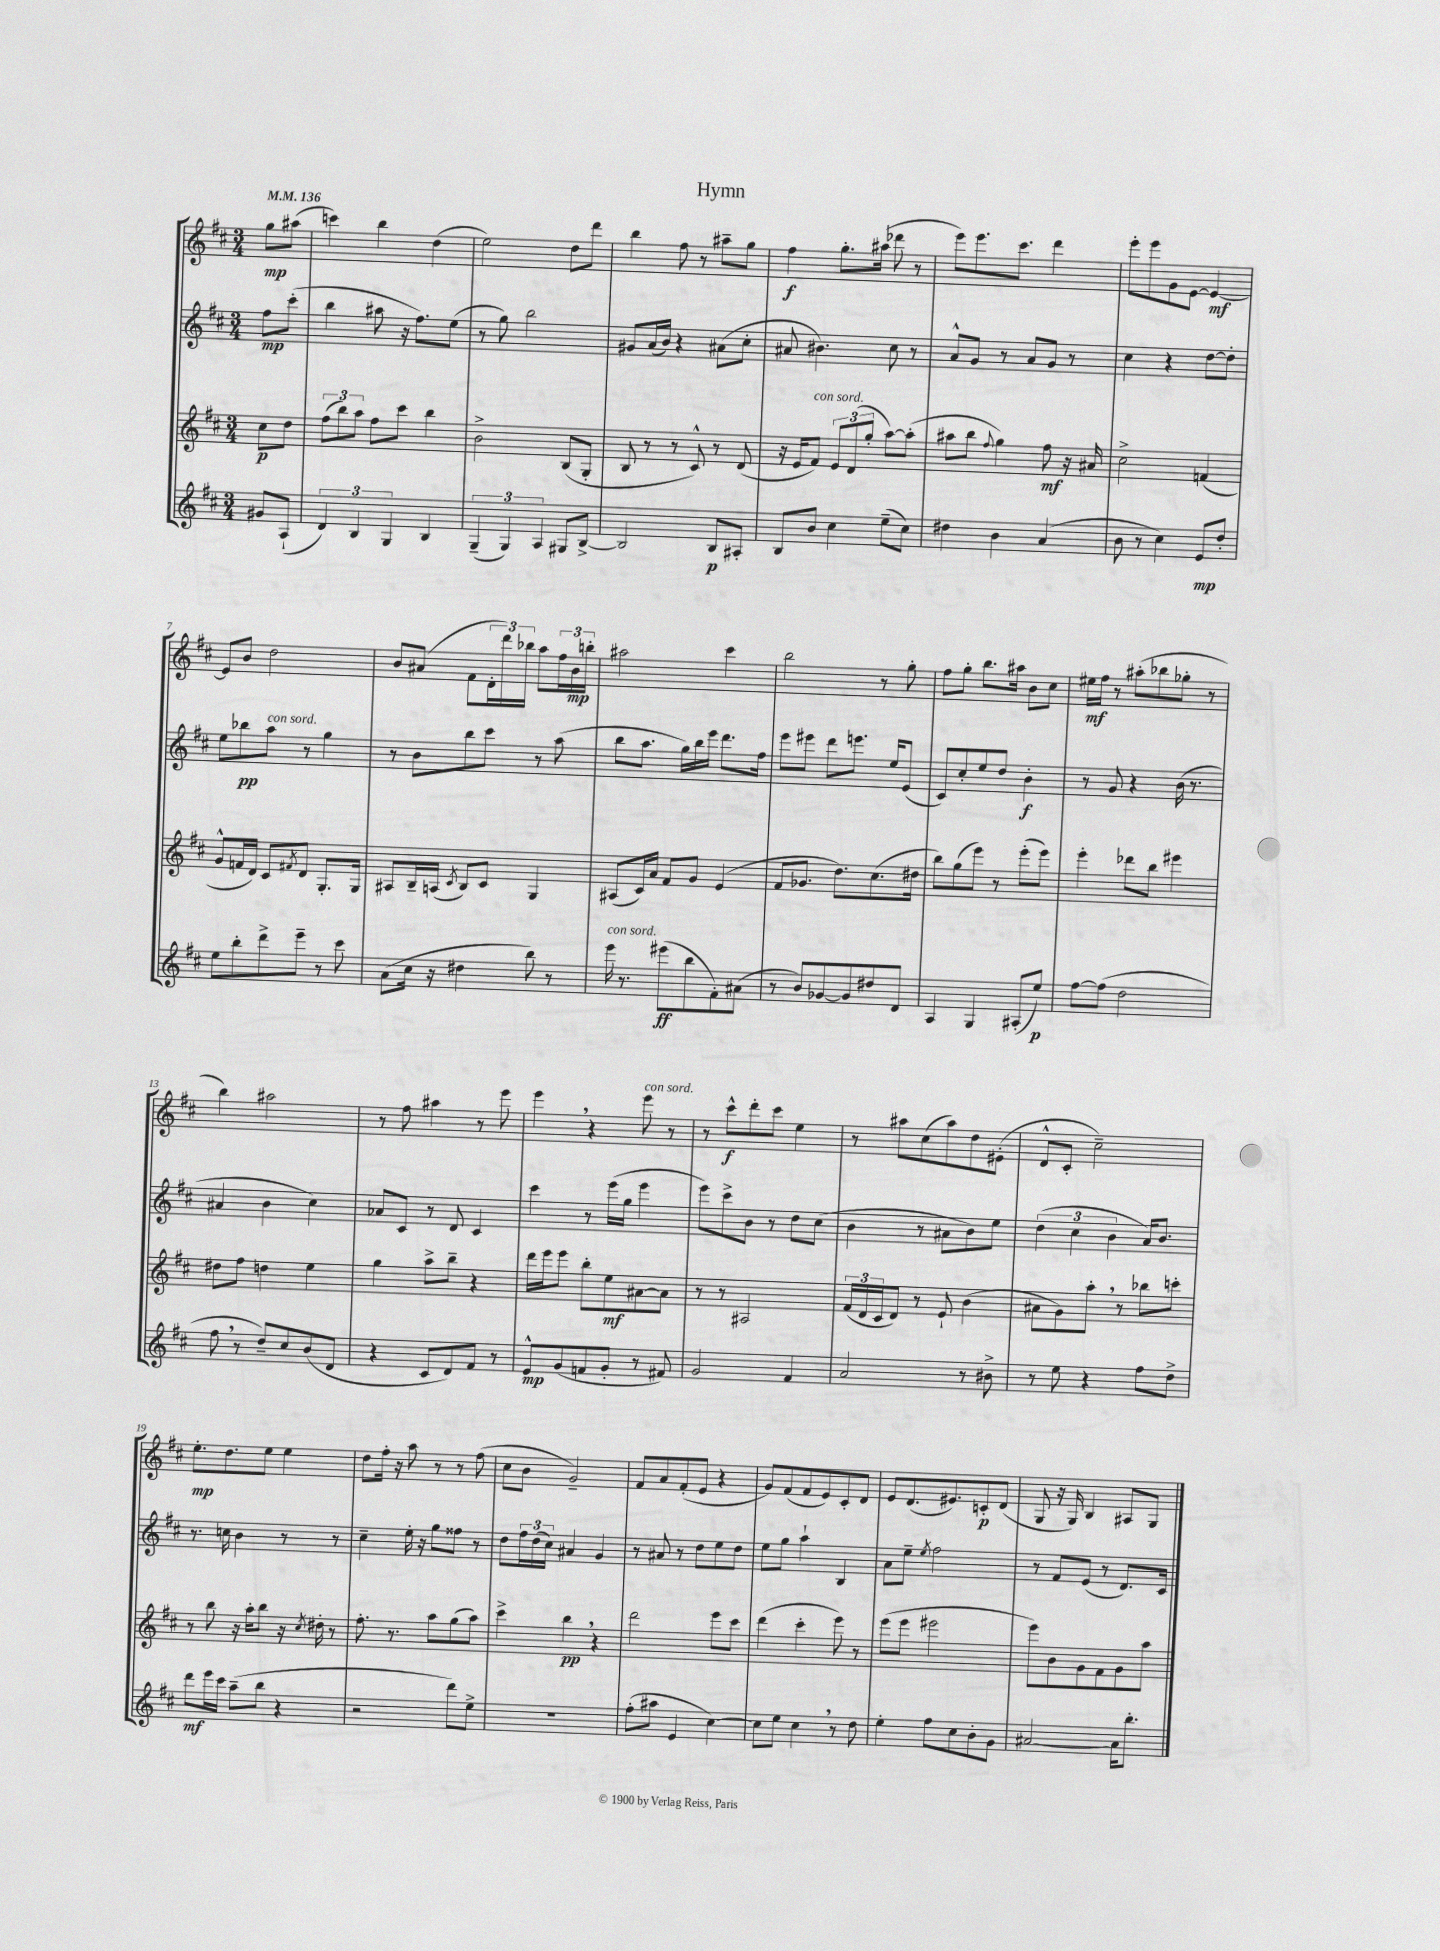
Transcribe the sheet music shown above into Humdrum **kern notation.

**kern	**dynam	**kern	**dynam	**kern	**dynam	**kern	**dynam
*part4	*part4	*part3	*part3	*part2	*part2	*part1	*part1
*staff4	*staff4	*staff3	*staff3	*staff2	*staff2	*staff1	*staff1
*clefG2	*	*clefG2	*	*clefG2	*	*clefG2	*
*k[f#c#]	*	*k[f#c#]	*	*k[f#c#]	*	*k[f#c#]	*
*M3/4	*	*M3/4	*	*M3/4	*	*M3/4	*
*MM136	*	*MM136	*	*MM136	*	*MM136	*
=	=	=	=	=	=	=	=
8g#X/L	.	8cc#\L	p	8ff#\L	mp	8gg\L	mp
(8A`/J	.	8dd\J	.	(8ccc#'\J	.	(8aa#X\J	.
=1	=1	=1	=1	=1	=1	=1	=1
6d/)	.	(12ff#\L	.	4bb\	.	4cccn\)	.
.	.	12bb\)	.	.	.	.	.
6B/	.	12aa\J	.	.	.	.	.
.	.	8ff#\L	.	8aa#X\	.	4bb\	.
6G/	.	.	.	.	.	.	.
.	.	8ccc#\J	.	16r	.	.	.
.	.	.	.	8.ff#\L)	.	.	.
4B/	.	4bb\	.	.	.	(4dd\	.
.	.	.	.	(8ee\J	.	.	.
=2	=2	=2	=2	=2	=2	=2	=2
(6G~/	.	2b^\	.	8r	.	2ee\)	.
.	.	.	.	8gg\)	.	.	.
6G/)	.	.	.	.	.	.	.
.	.	.	.	2bb\	.	.	.
6A/	.	.	.	.	.	.	.
8G#X/L	.	(8B/L	.	.	.	8dd\L	.
[8B^/J	.	8G'/J	.	.	.	8ddd\J	.
=3	=3	=3	=3	=3	=3	=3	=3
2B/]	.	8B/	.	8g#X/L	.	4bb\	.
.	.	8r	.	(16a/L	.	.	.
.	.	.	.	16b/JJ)	.	.	.
.	.	8r	.	4r	.	8ff#\	.
.	.	8c#^^/)	.	.	.	8r	.
8B/L	p	8r	.	(8a#X\L	.	8aa#X~\L	.
8A#X'/J	.	(8d/	.	8cc#'\J	.	8gg\J	.
=4	=4	=4	=4	=4	=4	=4	=4
8B/L	.	16r	.	8a#X/	.	4ff#\	f
.	.	16e/KL	.	.	.	.	.
!	!	!LO:TX:a:i:t=con sord.	!	!	!	!	!
8b/J	.	8f#/J)	.	4.b#X\)	.	.	.
4cc#\	.	12e/L	.	.	.	8.gg'\L	.
.	.	(12d/	.	.	.	.	.
.	.	12gg'/J	.	.	.	.	.
.	.	.	.	.	.	(16aa#X\Jk	.
(8ee~\L	.	[8aa\L)	.	8cc#\	.	8ddd-X\	.
8cc#\J)	.	(8aa'\J]	.	8r	.	8r	.
=5	=5	=5	=5	=5	=5	=5	=5
4dd#X\	.	8aa#X\L	.	8a^^/L	.	8eee\L)	.
.	.	8bb\J	.	8g/J	.	8.eee\	.
.	.	8qqff#/	.	.	.	.	.
4b\	.	4gg\)	.	8r	.	.	.
.	.	.	.	.	.	8.ccc#\J	.
.	.	.	.	8a/L	.	.	.
(4a/	.	8ff#\	mf	8g/J	.	4ddd\	.
.	.	16r	.	8r	.	.	.
.	.	16a#X/	.	.	.	.	.
=6	=6	=6	=6	=6	=6	=6	=6
8b\	.	2cc#^\	.	4cc#\	.	8eee'\L	.
8r	.	.	.	.	.	8eee\	.
4cc#\)	.	.	.	4r	.	8g\	.
.	.	.	.	.	.	[8e\J	.
8e/L	mp	(4fn/	.	[8dd\L	.	4e/_	mf
8dd'/J	.	.	.	8dd'\J]	.	.	.
!!LO:LB:g=z
=7	=7	=7	=7	=7	=7	=7	=7
8ee\L	.	8g^^/L	.	8ee\L	.	8e/L]	.
8bb'\	.	16fn/L	.	8bb-X\	pp	8b/J	.
.	.	16d/JJ)	.	.	.	.	.
!	!	!	!	!LO:TX:a:i:t=con sord.	!	!	!
8ddd^\	.	8c#/L	.	8aa\J	.	2dd\	.
.	.	8qf#X/	.	.	.	.	.
8eee~\J	.	8d/J	.	8r	.	.	.
8r	.	8.G'/L	.	4gg\	.	.	.
8ccc#\	.	.	.	.	.	.	.
.	.	16G/Jk	.	.	.	.	.
=8	=8	=8	=8	=8	=8	=8	=8
(8a\L	.	8A#X/L	.	8r	.	8b/L	.
16cc#\Jk	.	16B~/L	.	8b\L	.	(8a#X/J	.
16r	.	(16An/JJ	.	.	.	.	.
.	.	8qc#/	.	.	.	.	.
4dd#X\	.	8B/L)	.	8bb\	.	8f#\L	.
.	.	8c#/J	.	8ccc#\J	.	24d'\L	.
.	.	.	.	.	.	24ddd\)	.
.	.	.	.	.	.	24bb-X\JJ	.
8bb\)	.	4G/	.	8r	.	8aa\L	.
8r	.	.	.	(8aa\	.	24ff#\L	.
.	.	.	.	.	.	24b\	mp
.	.	.	.	.	.	24bbn'\JJ	.
=9	=9	=9	=9	=9	=9	=9	=9
!LO:TX:a:i:t=con sord.	!	!	!	!	!	!	!
16eee\	.	(8A#X/L	.	8bb\L	.	2aa#X\	.
8.r	.	.	.	.	.	.	.
.	.	16c#/L)	.	8.aa\J	.	.	.
.	.	16a/JJ	.	.	.	.	.
(8eee#X\L	ff	8f#/L	.	.	.	.	.
.	.	.	.	16gg\LL)	.	.	.
8bb\	.	8g/J	.	16bb\	.	.	.
.	.	.	.	16eee\JJ	.	.	.
8f#'\)	.	(4e/	.	8.ddd\L	.	4ccc#\	.
(8a#X\J	.	.	.	.	.	.	.
.	.	.	.	16ff#\Jk	.	.	.
=10	=10	=10	=10	=10	=10	=10	=10
8r	.	8f#/L	.	8eee\L	.	2bb\	.
8b/L)	.	8.g-X/J	.	8eee#X\J	.	.	.
[8g-X/	.	.	.	8ddd\L	.	.	.
.	.	8.dd\L)	.	.	.	.	.
8g-/]	.	.	.	8.eeen\J	.	.	.
8dd#X/	.	(8.cc#\	.	.	.	8r	.
.	.	.	.	16ee/KL	.	.	.
8d/J	.	.	.	(8e/J	.	8gg'\	.
.	.	16dd#X\Jk	.	.	.	.	.
=11	=11	=11	=11	=11	=11	=11	=11
4A/	.	8bb\L)	.	8c#/L)	.	8ff#\L	.
.	.	(8gg\	.	8cc#'/	.	8gg'\J	.
4G/	.	8eee\J)	.	8ee/	.	8.bb\L	.
.	.	8r	.	8dd/J	.	.	.
.	.	.	.	.	.	16aa#X\Jk	.
(8A#X'/L	.	(8eee'\L	.	4b'\	f	8b\L	.
8ee/J)	p	8eee\J)	.	.	.	8cc#\J	.
=12	=12	=12	=12	=12	=12	=12	=12
[8ff#\L	.	4eee'\	.	8r	.	16ee#X\LL	mf
.	.	.	.	.	.	16ff#\JJ	.
(8ff#\J]	.	.	.	8g/	.	8r	.
2dd\	.	8ddd-X\L	.	4r	.	(8aa#X'\L	.
.	.	8bb\J	.	.	.	8bb-X\	.
.	.	4eee#X\	.	(16b\	.	8gg-X'\J	.
.	.	.	.	8.r	.	.	.
.	.	.	.	.	.	8r	.
!!LO:LB:g=z
=13	=13	=13	=13	=13	=13	=13	=13
8ff#,\	.	8dd#X\L	.	4a#X/	.	4bb\)	.
8r	.	8ff#\J	.	.	.	.	.
8dd~/L)	.	4ddn\	.	4b\	.	2aa#X\	.
8cc#/	.	.	.	.	.	.	.
(8b/	.	4ee\	.	4cc#\)	.	.	.
8d/J	.	.	.	.	.	.	.
=14	=14	=14	=14	=14	=14	=14	=14
4r	.	4gg\	.	8a-X/L	.	8r	.
.	.	.	.	8c#/J	.	8ff#\	.
8c#/L	.	8aa^\L	.	8r	.	4aa#X\	.
8d/)	.	8bb~\J	.	8d/	.	.	.
8f#/J	.	4r	.	4c#/	.	8r	.
8r	.	.	.	.	.	8eee\	.
=15	=15	=15	=15	=15	=15	=15	=15
8e^^/L	mp	16ddd\LL	.	4ccc#\	.	4eee,\	.
.	.	16eee\J	.	.	.	.	.
(8g/	.	8eee\J	.	.	.	.	.
8fn/	.	8bb'\L	.	8r	.	4r	.
8g'/J	.	8ee\	mf	(16eee\LL	.	.	.
.	.	.	.	16gg\JJ	.	.	.
!	!	!	!	!	!	!LO:TX:a:i:t=con sord.	!
8r	.	[8a#X\	.	4eee\	.	8eee\	.
8f#X/)	.	8a#\J]	.	.	.	8r	.
=16	=16	=16	=16	=16	=16	=16	=16
2g/	.	8r	.	8eee\L)	.	8r	.
.	.	8r	.	8ccc#^\	.	8ccc#^^\L	f
.	.	2A#X/	.	8b\J	.	8ddd'\	.
.	.	.	.	8r	.	8ccc#\J	.
4f#/	.	.	.	8dd\L	.	4ee\	.
.	.	.	.	(8cc#\J	.	.	.
=17	=17	=17	=17	=17	=17	=17	=17
2a/	.	(24f#/LL	.	4b\	.	8r	.
.	.	24d/	.	.	.	.	.
.	.	24c#/J	.	.	.	.	.
.	.	8d/J)	.	.	.	8aa#X\L	.
.	.	8r	.	8r	.	(8cc#\	.
.	.	8e`/	.	8a#X\L	.	8aa#\)	.
8r	.	(4b\	.	8b\)	.	8dd\	.
8b#X^\	.	.	.	8ee\J	.	(8e#X'\J	.
=18	=18	=18	=18	=18	=18	=18	=18
8r	.	8a#X\L	.	(6dd\	.	8d^^/L	.
8ee\	.	8g\)	.	.	.	8c#'/J	.
.	.	.	.	6cc#\	.	.	.
4r	.	8aa',\J	.	.	.	2cc#~\)	.
.	.	.	.	6b\	.	.	.
.	.	8r	.	.	.	.	.
8ff#\L	.	8bb-X\L	.	16a/KL)	.	.	.
.	.	.	.	8.b/J	.	.	.
8dd^\J	.	8cccn'\J	.	.	.	.	.
!!LO:LB:g=z
=19	=19	=19	=19	=19	=19	=19	=19
8ddd\L	mf	8r	.	8.r	.	8.ee'\L	mp
16eee\L	.	8bb\	.	.	.	.	.
16ccc#\JJ	.	.	.	16ccn\	.	8.dd\	.
(8aa~\L	.	16r	.	4b\	.	.	.
.	.	16aa'\KL	.	.	.	.	.
8bb\J	.	8bb\J	.	.	.	8ee\J	.
4r	.	16r	.	8r	.	4ee\	.
.	.	8qcc#/	.	.	.	.	.
.	.	16dd#X'\	.	.	.	.	.
.	.	8r	.	8r	.	.	.
=20	=20	=20	=20	=20	=20	=20	=20
2r	.	8.ff#'\	.	4cc#~\	.	8dd\L	.
.	.	.	.	.	.	16ff#'\Jk	.
.	.	8.r	.	.	.	16r	.
.	.	.	.	16ee'\	.	8aa\	.
.	.	.	.	16r	.	.	.
.	.	8aa\L	.	8gg\L	.	8r	.
8ddd\L)	.	(8gg\	.	8ff##X\J	.	8r	.
8ee^\J	.	8aa\J)	.	8r	.	(8ff#\	.
=21	=21	=21	=21	=21	=21	=21	=21
2.r	.	4ccc#^\	.	8dd\L	.	8cc#\L	.
.	.	.	.	24ff#\L	.	8b\J	.
.	.	.	.	(24dd\	.	.	.
.	.	.	.	24cc#\JJ)	.	.	.
.	.	4bb,\	pp	4a#X/	.	2g~/)	.
.	.	4r	.	4g/	.	.	.
=22	=22	=22	=22	=22	=22	=22	=22
(8ff#'\L	.	2ddd\	.	8r	.	8f#/L	.
8aa#X\J	.	.	.	8a#X/	.	8a/	.
4e/	.	.	.	8r	.	(8f#'/	.
.	.	.	.	8dd\L	.	8e/J	.
[4cc#\)	.	8eee\L	.	8ee\	.	4r	.
.	.	8ccc#\J	.	8dd\J	.	.	.
=23	=23	=23	=23	=23	=23	=23	=23
8cc#\L]	.	(4ddd\	.	8ee\L	.	8g/L)	.
8ee\J	.	.	.	8gg\J	.	(8f#/	.
4cc#,\	.	4ccc#'\	.	4aa`\	.	8f#/	.
.	.	.	.	.	.	8e/)	.
8r	.	8eee\)	.	4B/	.	8c#'/	.
8dd\	.	8r	.	.	.	8d/J	.
=24	=24	=24	=24	=24	=24	=24	=24
4ee'\	.	(8eee\L	.	8a\L	.	8e/L	.
.	.	8eee\J	.	8ee~\J	.	(8.d/	.
.	.	.	.	8qee/	.	.	.
8ff#\L	.	2eee#X\	.	2ff#\	.	.	.
.	.	.	.	.	.	8.e#X/)	.
8cc#\	.	.	.	.	.	.	.
8b'\	.	.	.	.	.	8cn'/	p
8g\J	.	.	.	.	.	(8d/J	.
=25	=25	=25	=25	=25	=25	=25	=25
[2a#X/	.	8eee\L)	.	8r	.	8G/	.
.	.	8b\	.	8f#/L	.	16r	.
.	.	.	.	.	.	16G/)	.
.	.	8g\	.	(8e/J	.	4B/	.
.	.	8f#\	.	8r	.	.	.
16a#\KL]	.	8g\	.	8.d/L)	.	8A#X/L	.
8.bb'\J	.	.	.	.	.	.	.
.	.	8aa\J	.	.	.	8G/J	.
.	.	.	.	16c#/Jk	.	.	.
==	==	==	==	==	==	==	==
*-	*-	*-	*-	*-	*-	*-	*-
